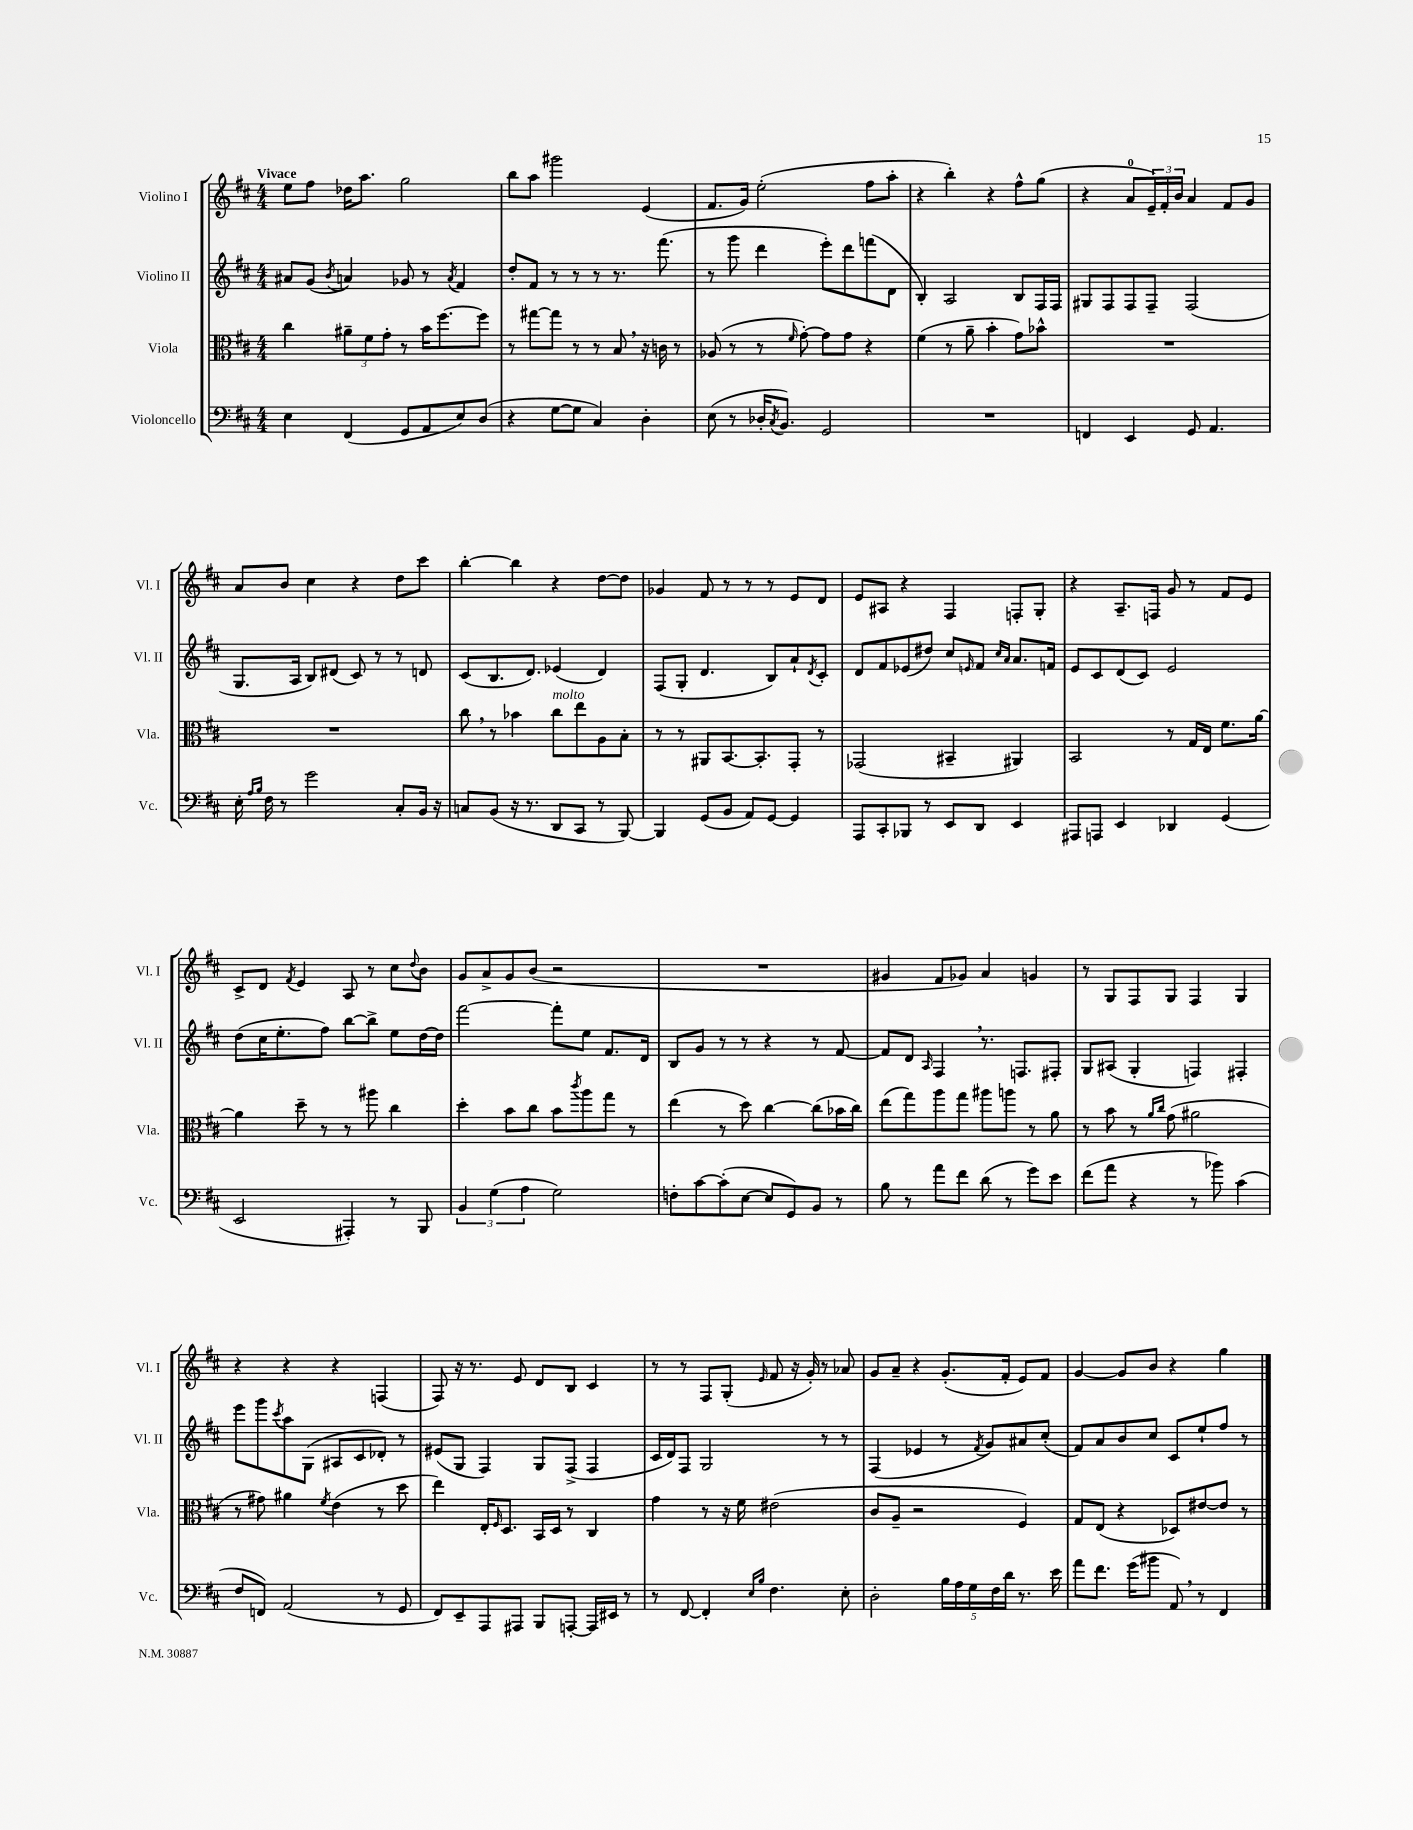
<<
\new StaffGroup <<
\new Staff = "s0" \with { instrumentName = "Violino I" shortInstrumentName = "Vl. I" } {
    \clef treble \key d \major \numericTimeSignature \time 4/4 \tempo "Vivace"
    e''8 fis''8 des''16 a''8. g''2 |
    b''8 a''8 gis'''2 e'4( |
    fis'8. g'16) e''2-.( fis''8 a''8-. |
    r4 b''4-.) r4 fis''8-^ g''8( |
    r4 a'8-0 \tuplet 3/2 { e'16--) fis'16-. b'16 } a'4 fis'8 g'8 |
    a'8 b'8 cis''4 r4 d''8 cis'''8 |
    b''4~-. b''4 r4 d''8~ d''8 |
    ges'4 fis'8 r8 r8 r8 e'8 d'8 |
    e'8 ais8 r4 fis4 f8-. g8-. |
    r4 a8.-- f16 g'8 r8 fis'8 e'8 |
    cis'8-> d'8 \acciaccatura { fis'8 } e'4 a8 r8 cis''8 \appoggiatura { d''8 } b'8 |
    g'8 a'8-> g'8 b'8( r2 |
    R1 |
    gis'4 fis'8 ges'8) a'4 g'4 |
    r8 g8 fis8 g8 fis4 g4 |
    r4 r4 r4 f4( |
    fis8) r16 r8. e'8 d'8 b8 cis'4 |
    r8 r8 fis8 g8-.( \grace { e'16 } fis'8 r16 g'16-.) r8 aes'8 |
    g'8 a'8-- r4 g'8.-.( fis'16-. e'8) fis'8 |
    g'4~ g'8 b'8 r4 g''4 \bar "|." |
}
\new Staff = "s1" \with { instrumentName = "Violino II" shortInstrumentName = "Vl. II" } {
    \clef treble \key d \major \numericTimeSignature \time 4/4
    ais'8 g'8( \acciaccatura { b'8 } a'4) ges'8 r8 \acciaccatura { a'8 } fis'4 |
    d''8-. fis'8 r8 r8 r8 r8. fis'''8.( |
    r8 g'''8 d'''4 e'''8-.) d'''8 f'''8( d'8 |
    b4-.) a2 b8 fis16 fis16 |
    gis8 fis8 fis8 fis8-- fis2( |
    g8. a16 b8) dis'8( cis'8) r8 r8 d'8 |
    cis'8( b8. d'8.) ees'4( d'4) |
    fis8( g8-. d'4. b8) a'8-! \acciaccatura { d'8 } cis'8-. |
    d'8 fis'8 ees'8( dis''8) cis''8 \grace { e'16 } fis'8 \grace { cis''16 a'16 } a'8. f'16 |
    e'8 cis'8 d'8( cis'8) e'2 |
    d''8( cis''16 e''8.-. fis''8) b''8~ b''8-> e''8 d''16~ d''16 |
    fis'''2~ fis'''8-. e''8 fis'8. d'16 |
    b8 g'8 r8 r8 r4 r8 fis'8~ |
    fis'8 d'8 \grace { a16 } fis4 \breathe r8. f8. fis8-. |
    g8 ais8( g4-. f4) fis4-. |
    e'''8 g'''8 \acciaccatura { cis'''8 } a''8 g8( ais8 cis'8 des'8-.) r8 |
    eis'8( g8 fis4) g8 fis8->( fis4 |
    cis'16 d'16) fis8 g2 r8 r8 |
    fis4( ees'4 r8 \acciaccatura { fis'8 } g'8) ais'8 cis''8-.( |
    fis'8) a'8 b'8 cis''8 cis'8 e''8-! fis''8 r8 \bar "|." |
}
\new Staff = "s2" \with { instrumentName = "Viola" shortInstrumentName = "Vla." } {
    \clef alto \key d \major \numericTimeSignature \time 4/4
    cis''4 \tuplet 3/2 { ais'8-- fis'8 g'8-. } r8 b'16 fis''8.~ fis''8 |
    r8 gis''8~ gis''8 r8 r8 b8 \breathe r16 c'16 r8 |
    aes8( r8 r8 \grace { fis'16 } g'8~-.) g'8 g'8 r4 |
    fis'4( r8 a'8-- b'4-. g'8) bes'8-^ |
    R1 |
    R1 |
    cis''8 \breathe r8 bes'4 cis''8^\markup { \italic "molto" } e''8 a8 b8-. |
    r8 r8 ais,8 b,8.~ b,8.-. g,8-. r8 |
    ges,2( bis,4-- ais,4) |
    b,2 r8 g16 e16 fis'8. a'16~ |
    a'4 d''8-- r8 r8 ais''8 cis''4 |
    d''4-. b'8 cis''8 b'8 \acciaccatura { cis'''8 } a''8 g''8 r8 |
    e''4( r8 d''8) cis''4~ cis''8( bes'16 cis''16) |
    e''8( g''8) a''8 g''8 ais''8 a''8 r8 a'8 |
    r8 b'8 r8 \grace { a'16 cis''16 } g'8( ais'2 |
    r8 gis'8) ais'4 \acciaccatura { fis'8 } e'4( r8 d''8 |
    e''4) e16-. \grace { fis16 } d8. b,16 d16 r8 cis4 |
    g'4 r8 r16 fis'16 eis'2( |
    cis'8 a8-- r2 fis4) |
    g8 e8( r4 des8) eis'8~ eis'8 r8 \bar "|." |
}
\new Staff = "s3" \with { instrumentName = "Violoncello" shortInstrumentName = "Vc." } {
    \clef bass \key d \major \numericTimeSignature \time 4/4
    e4 fis,4( g,8 a,8 e8) d8( |
    r4 g8~ g8 cis4) d4-. |
    e8( r8 des16-. \acciaccatura { cis8 } b,8.) g,2 |
    R1 |
    f,4 e,4 g,8 a,4. |
    e16-. \grace { a16 b16 } fis16 r8 g'2 cis8-. b,16 r16 |
    c8 b,8( r16 r8. d,8 cis,8 r8 b,,8~) |
    b,,4 g,8( b,8 a,8) g,8~ g,4 |
    a,,8 cis,8-. bes,,8 r8 e,8 d,8 e,4 |
    ais,,8 a,,8 e,4 des,4 g,4( |
    e,2 ais,,4-.) r8 b,,8 |
    \tuplet 3/2 { b,4 g4( a4 } g2) |
    f8-. cis'8~ cis'8-.( e8~ e8 g,8) b,8 r8 |
    b8 r8 a'8 fis'8 d'8( r8 g'8) e'8 |
    fis'8( a'8 r4 r8 bes'8) cis'4( |
    fis8 f,8) a,2( r8 g,8 |
    fis,8) e,8-- a,,8 ais,,8 b,,8 a,,8~-. a,,16 eis,16 r8 |
    r8 fis,8~ fis,4-. \grace { e16 b16 } fis4. e8-. |
    d2-. \tuplet 5/4 { b16 a16 g16 fis16 d'16 } r8. e'16 |
    a'8 fis'8. g'16( bis'8 a,8) \breathe r8 fis,4 \bar "|." |
}
>>
>>
\layout { \context { \Score \remove "Bar_number_engraver" } }
